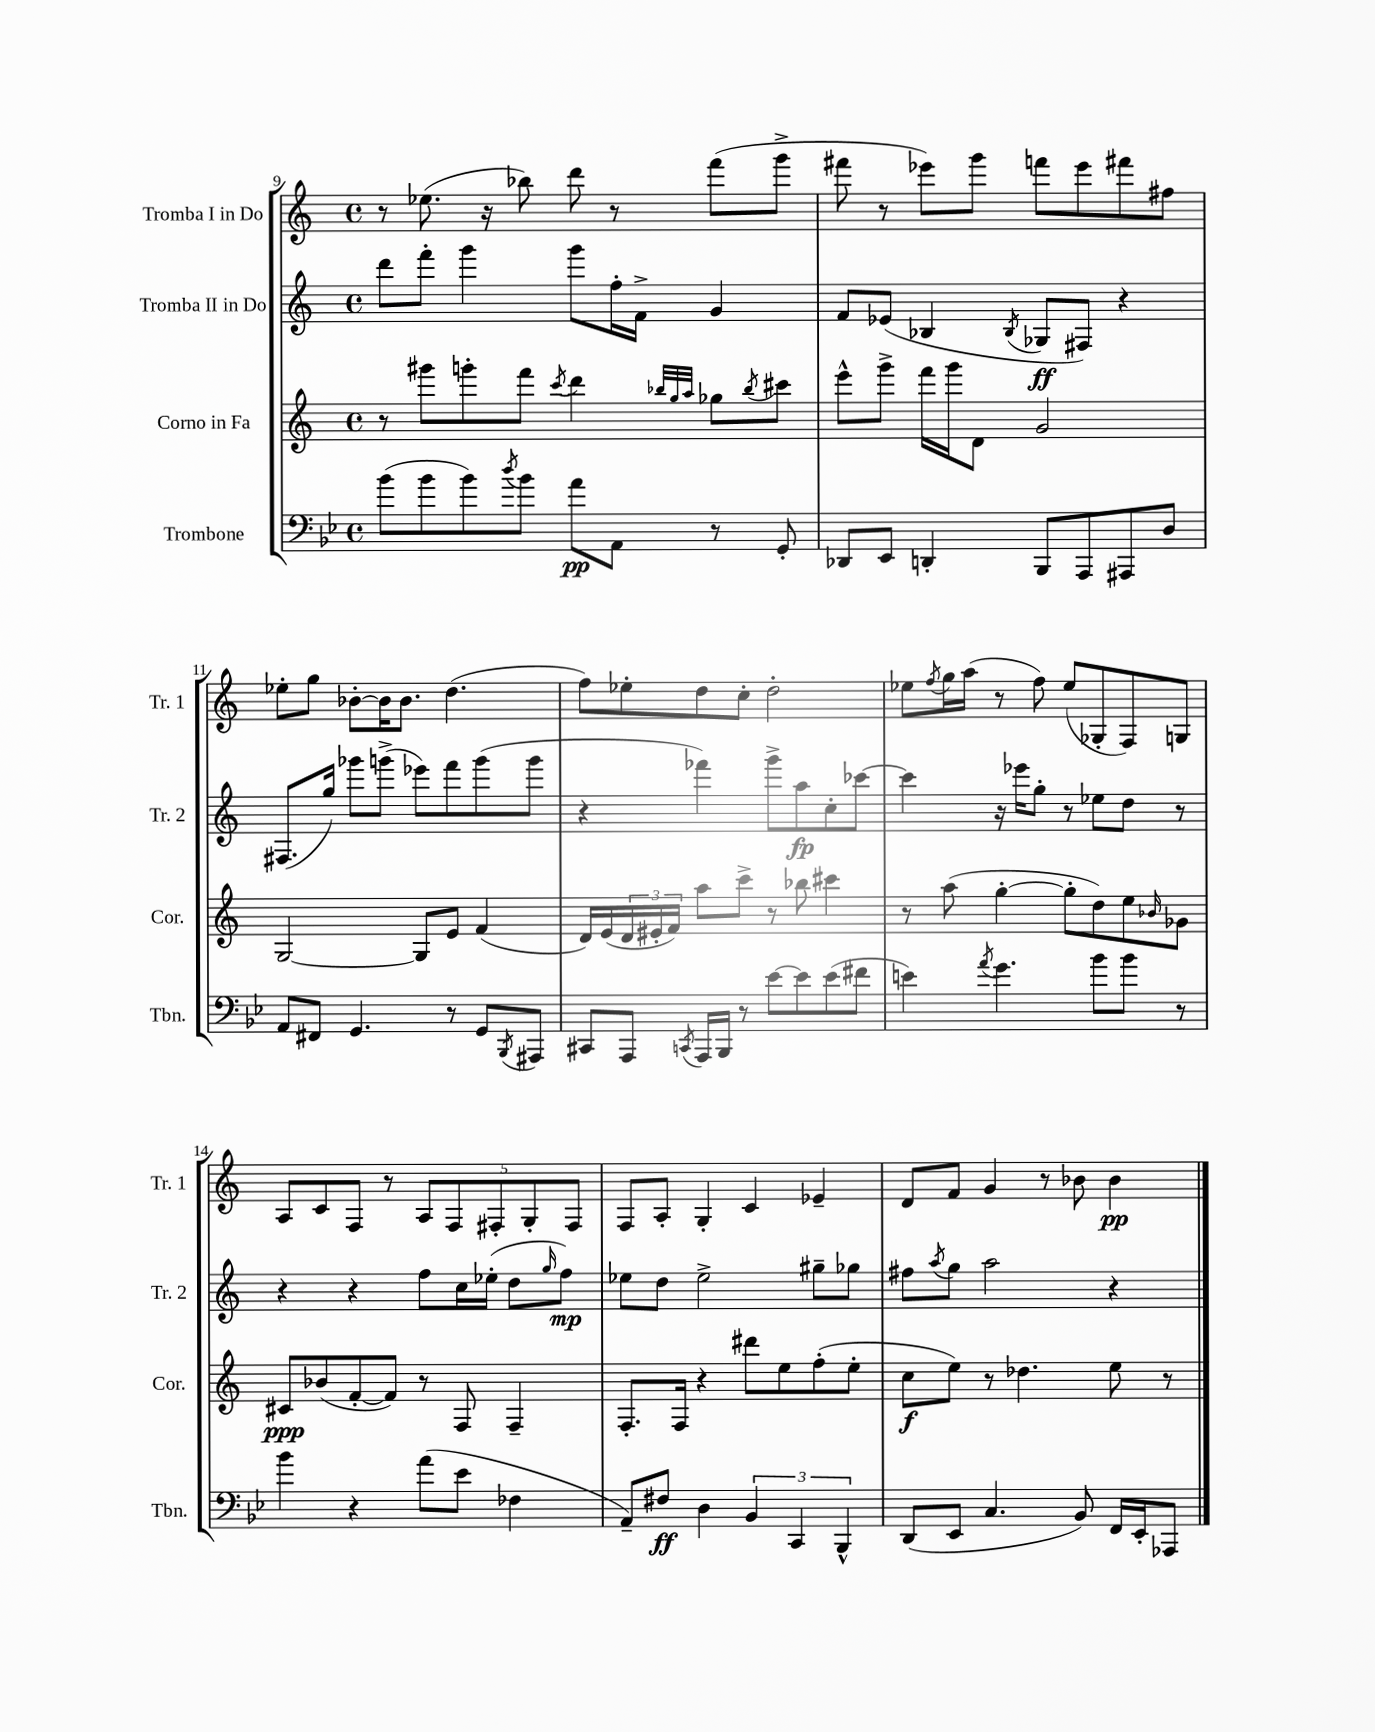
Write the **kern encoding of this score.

**kern	**kern	**kern	**kern
*staff4	*staff3	*staff2	*staff1
*clefF4	*clefG2	*clefG2	*clefG2
*k[b-e-]	*k[]	*k[]	*k[]
*M4/4	*M4/4	*M4/4	*M4/4
*met(c)	*met(c)	*met(c)	*met(c)
(8b-	8r	8ddd	8r
8b-	8ggg#	8fff'	(8.ee-
8b-)	8ggg'	4ggg	.
.	.	.	16r
8qdd	.	.	.
8b-	8fff	.	8bb-)
.	8qccc	.	.
8a	4ddd	8ggg	8ddd
8AA	.	16ff'	8r
.	.	16f^	.
.	32qqbb-	.	.
.	32qqgg	.	.
.	32qqaa	.	.
8r	8gg-	4g	(8fff
.	8qbb-	.	.
8GG'	8ccc#	.	8ggg^
=	=	=	=
8DD-	8eee^^	8f	8fff#
8EE-	8ggg^	(8e-	8r
4DD'	16fff	4B-	8eee-)
.	16ggg	.	.
.	8d	.	8ggg
.	.	8qB-	.
8BBB-	2g	8G-	8fff
8AAA	.	8F#)	8eee-
8AAA#	.	4r	8fff#
8D	.	.	8ff#
=	=	=	=
8AA	[2G	(8.F#	8ee-'
8FF#	.	.	8gg
.	.	16gg)	.
4.GG	.	8ggg-	[8b-'
.	.	(8ggg^	16b-]
.	.	.	8.b-
.	8G]	8eee-)	.
8r	8e	8fff	(4.dd
8GG	(4f	(8ggg	.
8qBBB-	.	.	.
8AAA#	.	8ggg	.
=	=	=	=
8CC#	16d)	4r	8ff)
.	(16e	.	.
8AAA	24d	.	8ee-'
.	24e#'	.	.
.	24f)	.	.
8qCC	.	.	.
16AAA	8aa	4fff-)	8dd
16BBB-	.	.	.
8r	8ccc^	.	8cc'
[8e-	8r	8ggg^	2dd'
8e-]	8bb-	8aa	.
(8e-	4ccc#	8cc'	.
8f#	.	[8ccc-	.
=	=	=	=
4e)	8r	4ccc-]	8ee-
.	.	.	8qff
.	(8aa	.	16gg
.	.	.	(16aa
8qa	.	.	.
4.g	[4gg'	16r	8r
.	.	16eee-	.
.	.	8gg'	8ff)
.	8gg']	8r	(8ee-
8b-	8dd)	8ee-	8G-'
8b-	8ee	8dd	8F)
.	16qqb-	.	.
8r	8g-	8r	8G
=	=	=	=
4b-	8c#	4r	8A
.	(8b-	.	8c
4r	[8f'	4r	8F
.	8f])	.	8r
(8a	8r	8ff	10A
.	.	.	10F
8e-	8F	16cc	.
.	.	(16ee-'	.
.	.	.	10F#'
4F-	4F~	8dd	.
.	.	.	10G'
.	.	16qqgg	.
.	.	8ff)	.
.	.	.	10F#
=	=	=	=
8AA~)	8.F'	8ee-	8F
8F#	.	8dd	8A'
.	16F	.	.
4D	4r	2ee-^	4G'
6BB-	8ddd#	.	4c
.	8ee	.	.
6CC	.	.	.
.	(8ff'	8gg#~	4e-~
6BBB-^^	.	.	.
.	8ee'	8gg-	.
=	=	=	=
(8DD	8cc	8ff#	8d
.	.	8qaa	.
8EE-	8ee)	8gg	8f
4.C	8r	2aa	4g
.	4.dd-	.	.
.	.	.	8r
8BB-)	.	.	8b-
16FF	8ee	4r	4b-
16EE-'	.	.	.
8AAA-	8r	.	.
==	==	==	==
*-	*-	*-	*-
